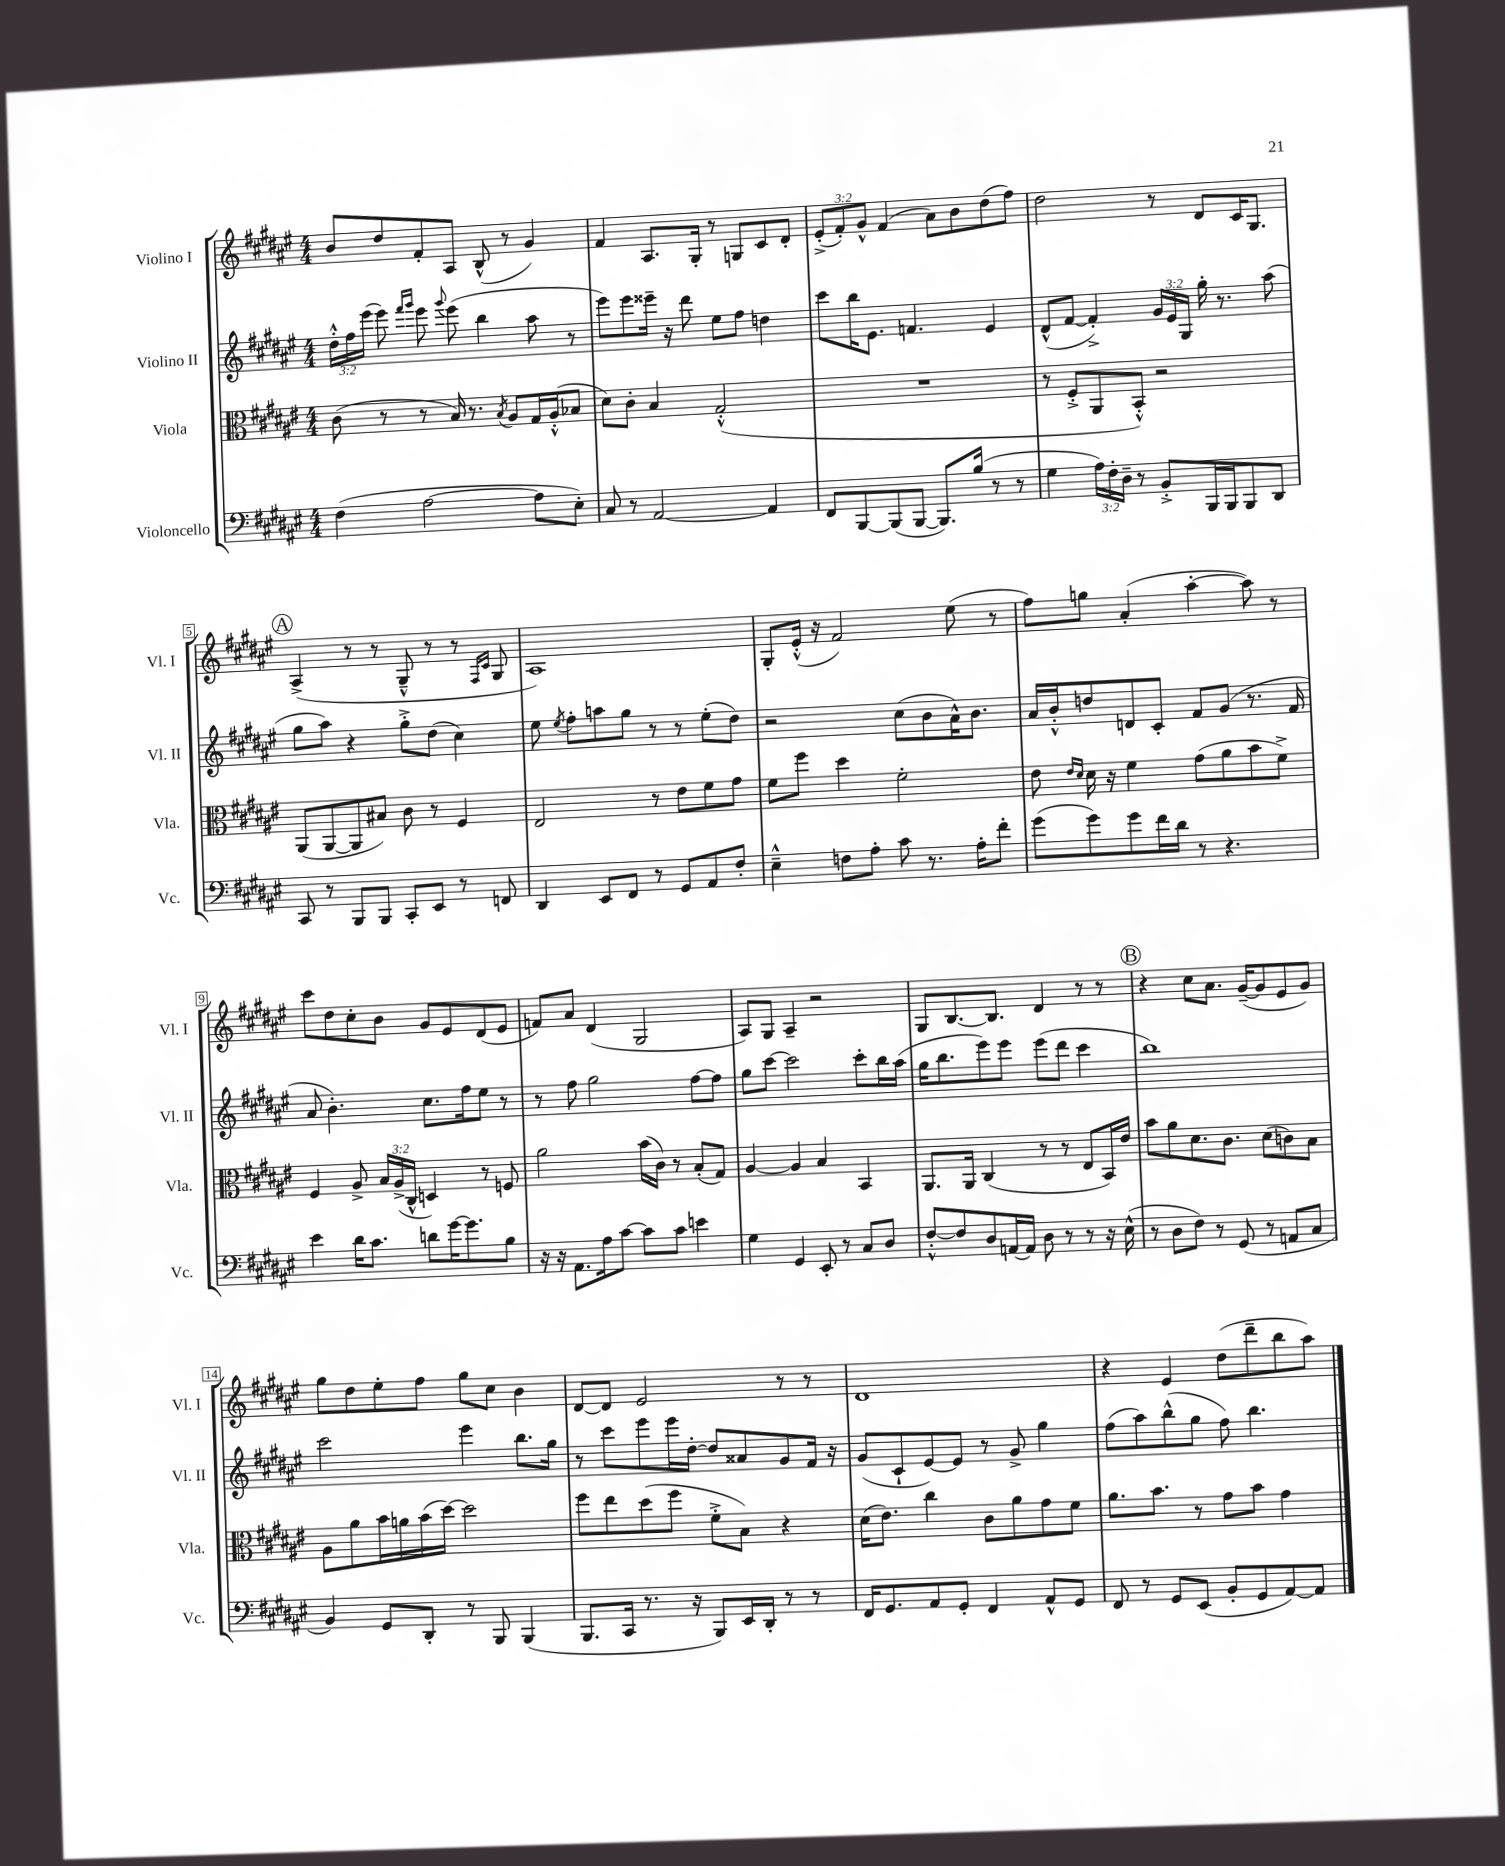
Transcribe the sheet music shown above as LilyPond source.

<<
\new StaffGroup <<
\new Staff = "s0" \with { instrumentName = "Violino I" shortInstrumentName = "Vl. I" } {
    \clef treble \key fis \major \numericTimeSignature \time 4/4 \override Staff.TupletNumber.text = #tuplet-number::calc-fraction-text
    \autoBeamOff b'8[ dis''8 fis'8-. ais8] b8-^( r8 gis'4) |
    fis'4 ais8.[ gis16]-. r8 g8[ cis'8 dis'8]-. |
    \tuplet 3/2 { eis'8[-.->( fis'8-.) gis'8]-^ } fis'4( ais'8[) b'8 dis''8( fis''8]) |
    dis''2 r8 dis'8[ cis'16 gis8.] |
    \mark \markup { \circle "A" } ais4->( r8 r8 gis8---^ r8 r8 \grace { fis16[ cis'16] } gis8 |
    ais1) |
    gis8[-. eis'16]-.-^( r16 fis'2) eis''8( r8 |
    fis''8[) g''8] ais'4-.( ais''4~-. ais''8) r8 |
    cis'''8[ dis''8 cis''8-. b'8] gis'8[ eis'8 dis'8( eis'8] |
    f'8[) ais'8] dis'4( gis2 |
    ais8[) gis8] ais4-- r2 |
    gis8[ b8.~ b8.] dis'4 r8 r8 |
    \mark \markup { \circle "B" } r4 cis''8[ ais'8.] gis'16[~--( gis'8 eis'8 gis'8]) |
    gis''8[ dis''8 eis''8-. fis''8] gis''8[ cis''8] b'4 |
    dis'8[~ dis'8] eis'2 r8 r8 |
    dis'1 |
    r4 eis'4 dis''8[( dis'''8-- b''8 ais''8]) \bar "|." |
}
\new Staff = "s1" \with { instrumentName = "Violino II" shortInstrumentName = "Vl. II" } {
    \clef treble \key fis \major \numericTimeSignature \time 4/4 \override Staff.TupletNumber.text = #tuplet-number::calc-fraction-text
    \autoBeamOff \tuplet 3/2 { dis''16[-.-^ fis''16 eis'''16]( } eis'''8) \grace { fis'''16[ gis'''16] } eis'''8 \appoggiatura { gis'''8 } eis'''8( b''4 ais''8 r8 |
    eis'''8[) eis'''8 eisis'''16]-- r16 dis'''8 eis''8[ fis''8] d''4 |
    cis'''8[ b''16 eis'8.] f'4. eis'4 |
    dis'8[-^( fis'8]~ fis'4-.->) \tuplet 3/2 { gis'16[ eis'16 gis16] } gis''16-. r8. ais''8( |
    \mark \markup { \circle "A" } gis''8[ ais''8]) r4 gis''8[-.-> dis''8]( cis''4) |
    eis''8 \acciaccatura { eis''8 } fis''8[-. a''8 gis''8] r8 r8 eis''8[-.( dis''8]) |
    r2 cis''8[( b'8 ais'16-^) b'8.] |
    ais'16[ b'16-.-^ d''8 d'8 cis'8]-. fis'8[ gis'8]( r8. fis'16 |
    ais'8 b'4.-.) cis''8.[ fis''16 eis''8] r8 |
    r8 fis''8 gis''2 fis''8[~ fis''8] |
    gis''8[ cis'''8]~ cis'''2 cis'''8[-. b''16 ais''16]( |
    gis''16[ b''8. eis'''8) eis'''8] eis'''8[( dis'''8] cis'''4 |
    \mark \markup { \circle "B" } b''1) |
    cis'''2 eis'''4 b''8.[ gis''16] |
    r8 cis'''8[ eis'''8 eis'''16 dis''16]~-. dis''8[ aisis'8 gis'8 fis'16] r16 |
    gis'8[( cis'8-! eis'8~) eis'8] r8 gis'8-> gis''4 |
    fis''8[( ais''8) b''8-^( gis''8] fis''8) b''4. \bar "|." |
}
\new Staff = "s2" \with { instrumentName = "Viola" shortInstrumentName = "Vla." } {
    \clef alto \key fis \major \numericTimeSignature \time 4/4 \override Staff.TupletNumber.text = #tuplet-number::calc-fraction-text
    \autoBeamOff cis'8( r8 r8 b16) r8. \acciaccatura { b8 } ais8[ gis16 ais16-.-^( bes8] |
    dis'8[) cis'8]-. b4 gis2-.-^( |
    R1 |
    r8 fis8[-.-> ais,8 b,8]-.-^) r2 |
    \mark \markup { \circle "A" } ais,8[( ais,8~ ais,8 bis8]) cis'8 r8 fis4 |
    eis2 r8 eis'8[ fis'8 gis'8] |
    fis'8[ fis''8] dis''4 fis'2-. |
    eis'8 \grace { eis'16[ dis'16] } dis'16 r16 fis'4 gis'8[( ais'8 b'8 fis'8]->) |
    fis4 ais8-> \tuplet 3/2 { b16[ ais16->( cis16]-^ } d4) r8 f8 |
    ais'2 b'16[( cis'16]) r8 b8[-.( gis8]) |
    ais4~ ais4 b4 b,4 |
    ais,8.[ ais,16] cis4( r8 r8 eis8[ b,16) eis'16] |
    \mark \markup { \circle "B" } b'8[ ais'8 dis'8. cis'8.] dis'8[( c'8) b8] |
    ais8[ ais'8 b'16 a'16 b'16( dis''16]~) dis''2 |
    fis''8[ eis''8 dis''8( fis''8] fis'8[-.-> b8]) r4 |
    dis'16[( eis'8.]) cis''4 cis'8[ ais'8 gis'8 fis'8] |
    ais'8.[ b'8.] r8 gis'8[ b'8] gis'4 \bar "|." |
}
\new Staff = "s3" \with { instrumentName = "Violoncello" shortInstrumentName = "Vc." } {
    \clef bass \key fis \major \numericTimeSignature \time 4/4 \override Staff.TupletNumber.text = #tuplet-number::calc-fraction-text
    \autoBeamOff fis4( ais2~ ais8[ eis8]-.) |
    cis8 r8 ais,2~ ais,4 |
    fis,8[ b,,8~ b,,8( b,,8]~ b,,8.[) b16]( r8 r8 |
    gis4 \tuplet 3/2 { ais16[) fis16-. dis16]-- } r8 b,8[-.-> b,,16 b,,16 b,,8 dis,8] |
    \mark \markup { \circle "A" } cis,8 r8 b,,8[ b,,8] cis,8[-. eis,8] r8 f,8 |
    dis,4 eis,8[ fis,8] r8 gis,8[ ais,8 fis8]-. |
    eis4---^ f8[ ais8]-. cis'8 r8. ais16[-. fis'8]-. |
    gis'8[( gis'8) gis'8 fis'16 dis'16] r8 r4. |
    eis'4 dis'16[ cis'8.] d'8[ gis'16~ gis'8. b8] |
    r16 r16 ais,8.[ ais16 cis'8]~ cis'8[ cis'8] e'4 |
    gis4 gis,4 eis,8-. r8 cis8[ dis8] |
    fis8[~-.-^ fis8 dis8 a,16~ a,16] dis8 r8 r8 r16 eis16-^( |
    \mark \markup { \circle "B" } r8 dis8[ fis8]) r8 gis,8( r8 a,8[ cis8] |
    b,4) gis,8[ dis,8]-. r8 b,,8 b,,4( |
    b,,8.[ cis,16] r8. r16 b,,8[) eis,16 dis,16]-. r8 r8 |
    fis,16[ gis,8. ais,8 gis,8]-. fis,4 ais,8[-^ gis,8] |
    fis,8 r8 gis,8[ eis,8]( b,8[-. gis,8 ais,8~) ais,8] \bar "|." |
}
>>
>>
\layout { \context { \Score \override BarNumber.stencil = #(make-stencil-boxer 0.1 0.3 ly:text-interface::print) } }
